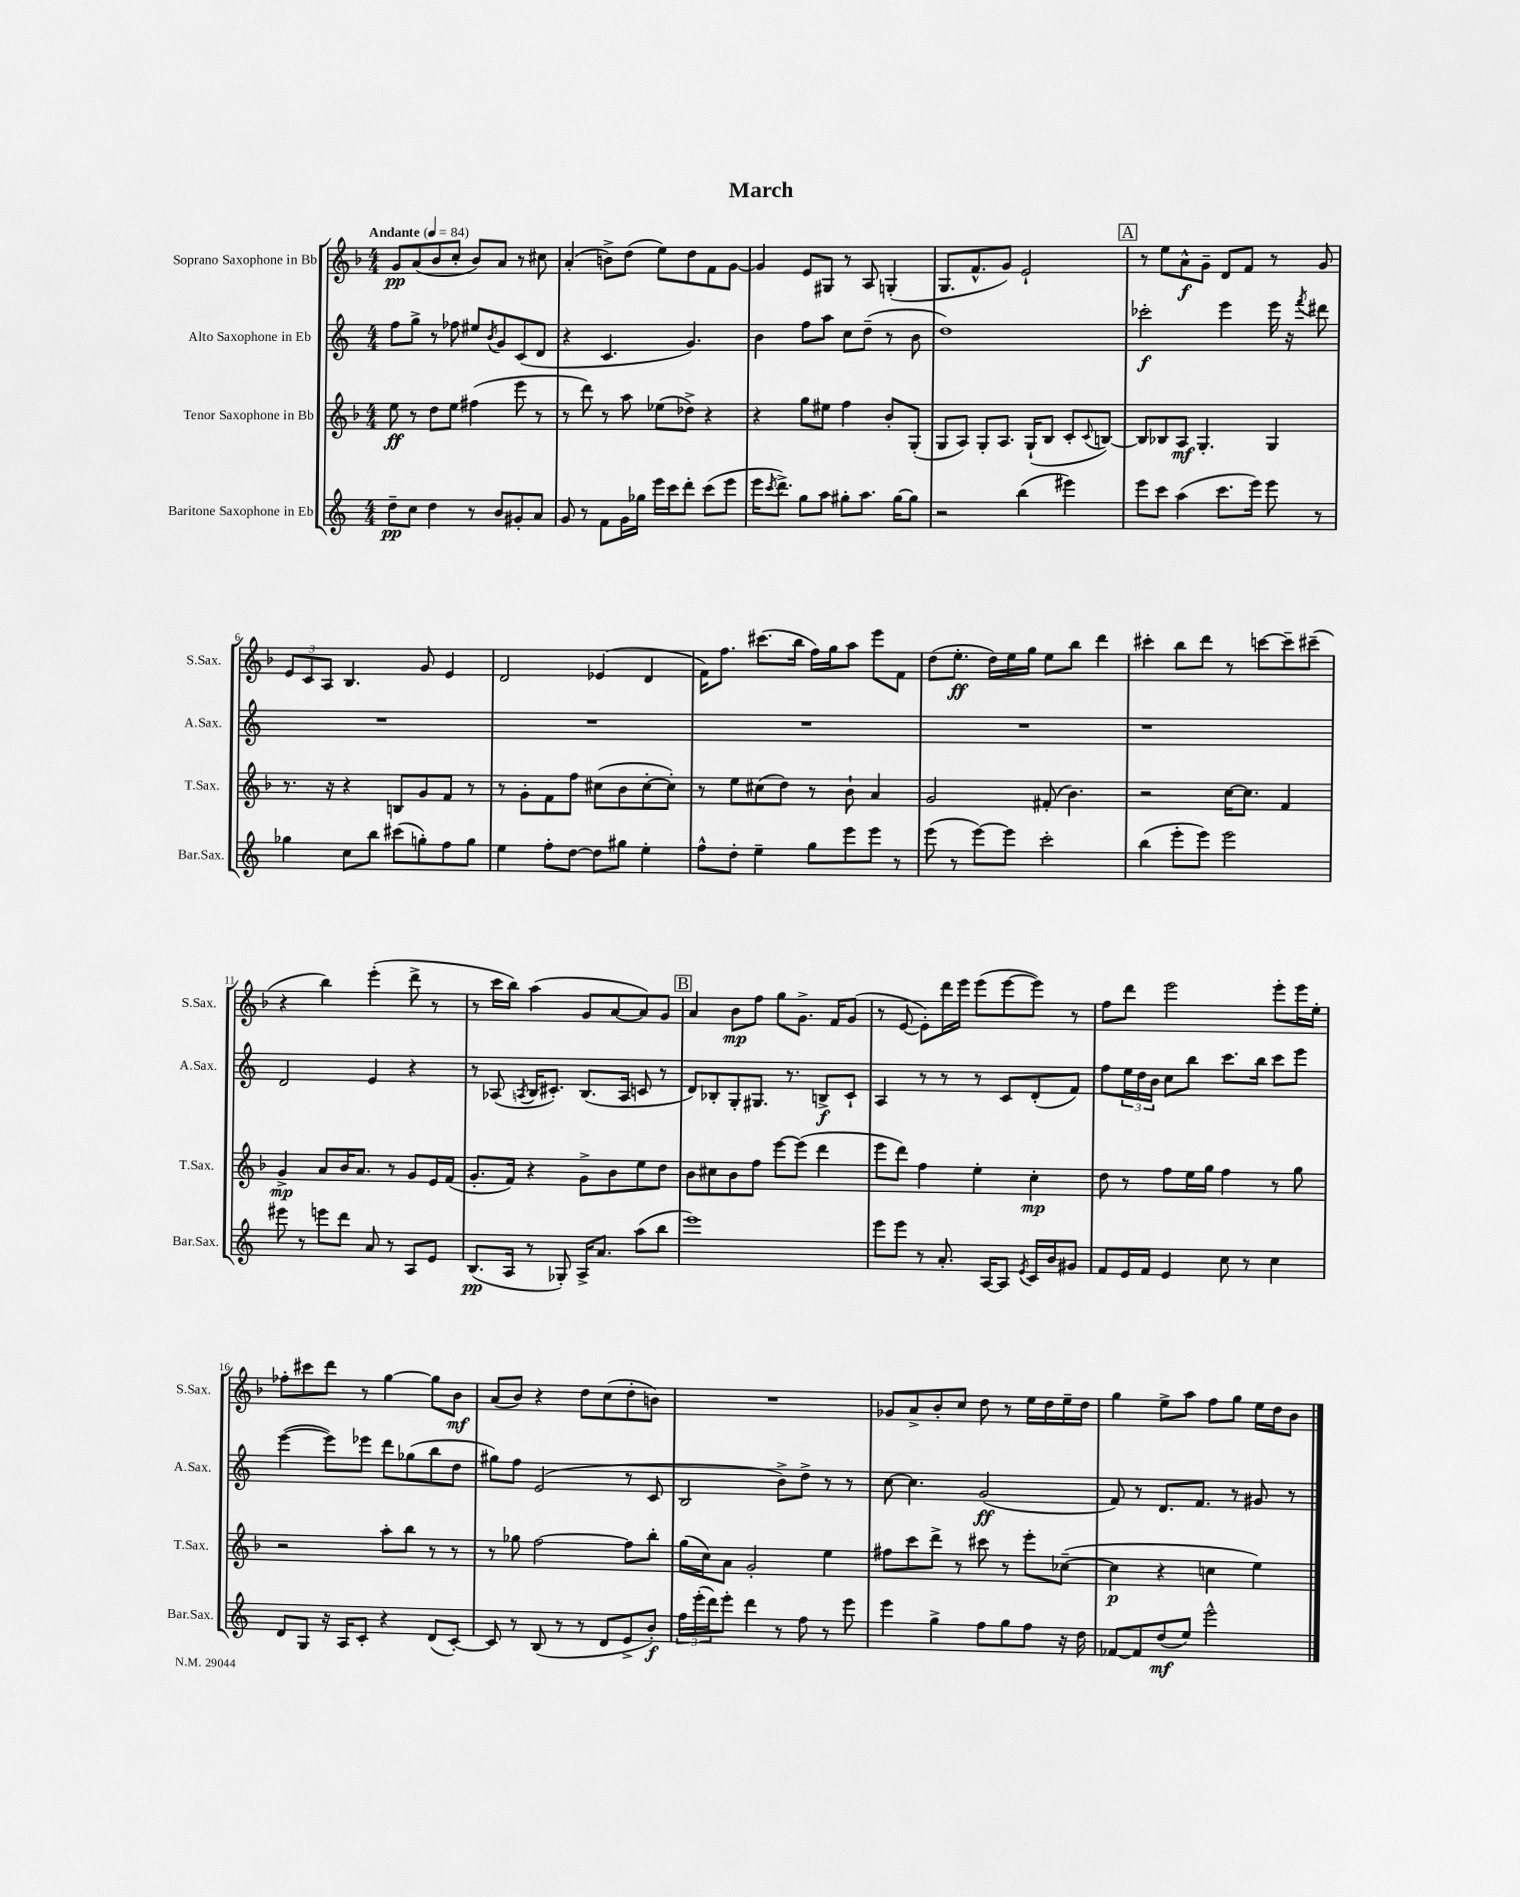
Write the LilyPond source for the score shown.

\header { title = "March" }
<<
\new StaffGroup <<
\new Staff = "s0" \with { instrumentName = "Soprano Saxophone in Bb" shortInstrumentName = "S.Sax." } {
    \clef treble \key f \major \numericTimeSignature \time 4/4 \tempo "Andante" 4 = 84
    g'8\pp a'8( bes'8 c''8-. bes'8) a'8 r8 cis''8 |
    a'4-.( b'8->) d''8( e''8) d''8 f'8 g'8~ |
    g'4 e'8 gis8 r8 a8 g4-.( |
    g8. f'8.-^ g'8) e'2-! |
    \mark \markup { \box "A" } r8 e''8 a'8-^\f g'8-- d'8 f'8 r8 g'8 |
    \tuplet 3/2 { e'8 c'8 a8 } bes4. g'8 e'4 |
    d'2 ees'4( d'4 |
    f'16) f''8. cis'''8.( bes''16 f''16) g''16 a''8 e'''8 f'8 |
    d''8( e''8.-.\ff d''16) e''16 g''16 e''8 bes''8 d'''4 |
    cis'''4-. bes''8 d'''8 r8 c'''8~ c'''8-- cis'''8--( |
    r4 bes''4) e'''4-.( d'''8-> r8 |
    r8 c'''16 bes''16) a''4( g'8 a'8~ a'8) g'8 |
    \mark \markup { \box "B" } a'4 bes'8\mp f''8 g''8 g'8.-> f'16 g'8( |
    r8 e'8~ e'8-.) d'''16 e'''16 e'''8( e'''8~ e'''8) r8 |
    f''8 d'''8 e'''2 e'''8-. e'''16 e''16-. |
    fes''8-. cis'''8 d'''8 r8 g''4~ g''8 bes'8\mf |
    a'8( bes'8) r4 d''8 c''8( d''8-. b'8) |
    R1 |
    ges'8 a'8-> bes'8-. c''8 d''8 r8 e''16 d''16 e''16-- d''16 |
    g''4 e''8-> a''8 f''8 g''8 e''16 d''16 bes'8 \bar "|." |
}
\new Staff = "s1" \with { instrumentName = "Alto Saxophone in Eb" shortInstrumentName = "A.Sax." } {
    \clef treble \key c \major \numericTimeSignature \time 4/4
    f''8 g''8-> r8 fes''8 eis''8 \acciaccatura { b'8 } g'8 c'8( d'8 |
    r4 c'4. g'4.) |
    b'4 f''8 a''8 c''8 d''8--( r8 b'8 |
    d''1) |
    \mark \markup { \box "A" } ces'''2-.\f e'''4 e'''16 r16 \acciaccatura { f'''8 } dis'''8 |
    R1 |
    R1 |
    R1 |
    R1 |
    r1 |
    d'2 e'4 r4 |
    r8 aes8( \acciaccatura { a8 } b16 cis'8.-.) b8.( a16 c'8 r8 |
    \mark \markup { \box "B" } d'8) bes8-. g8-. gis8. r8. b8->\f c'8-! |
    a4 r8 r8 r8 c'8 d'8-.( f'8) |
    f''8 \tuplet 3/2 { e''16 d''16 b'16 } c''8 b''8 c'''8. b''16 c'''8 e'''8 |
    e'''4~( e'''8) ees'''8 d'''8 ges''8( b''8 d''8 |
    gis''8) f''8 e'2( r8 c'8 |
    b2 b'8->) d''8-> r8 r8 |
    c''8~ c''4. g'2\ff( |
    f'8) r8 d'8. f'8. r8 gis'8 r8 \bar "|." |
}
\new Staff = "s2" \with { instrumentName = "Tenor Saxophone in Bb" shortInstrumentName = "T.Sax." } {
    \clef treble \key f \major \numericTimeSignature \time 4/4
    e''8\ff r8 d''8 e''8 fis''4( e'''8 r8 |
    r8 d'''8) r8 a''8 ees''8( des''8->) r4 |
    r4 g''8 eis''8 f''4 bes'8-. g8-.( |
    g8 a8) g8-. a8. g16-!( bes8 c'8-. \appoggiatura { c'8 } b8~) |
    \mark \markup { \box "A" } b8 bes8 a8\mf g4.-. g4 |
    r8. r16 r4 b8 g'8 f'8 r8 |
    r8 g'8-. f'8 f''8 cis''8( bes'8 cis''8~-. cis''8-.) |
    r8 e''8 cis''8( d''8) r8 bes'8-! a'4 |
    g'2 fis'8-.( bes'4.) |
    r2 c''16~ c''8. f'4 |
    g'4->\mp a'8 bes'16 a'8. r8 g'8 e'16 f'16( |
    g'8.-. f'16) r4 g'8-> bes'8 e''8 d''8 |
    \mark \markup { \box "B" } bes'8 cis''8 bes'8 f''8 e'''8~ e'''8( d'''4 |
    e'''8 d'''8) f''4 e''4-. c''4-.\mp |
    d''8 r8 f''8 e''16 g''16 f''4 r8 g''8 |
    r2 a''8-. bes''8 r8 r8 |
    r8 ges''8 f''2~ f''8 bes''8-. |
    g''16( c''16) a'8 g'2-. e''4 |
    fis''8 c'''8 d'''8-> r8 cis'''8 r8 e'''8-. ces''8~--( |
    ces''4\p r4 c''4 e''4) \bar "|." |
}
\new Staff = "s3" \with { instrumentName = "Baritone Saxophone in Eb" shortInstrumentName = "Bar.Sax." } {
    \clef treble \key c \major \numericTimeSignature \time 4/4
    d''8--\pp c''8 d''4 r8 b'8 gis'8-. a'8 |
    g'8 r8 f'8 g'16 ges''16 e'''16 c'''16 d'''8-. c'''8( e'''8 |
    e'''16 \acciaccatura { c'''8 } d'''8.->) g''8 a''8 gis''8-. a''8. gis''16~ gis''8 |
    r2 b''4( eis'''4) |
    \mark \markup { \box "A" } e'''8 c'''8 a''4( c'''8. e'''16) e'''8 r8 |
    ges''4 c''8 b''8 cis'''8( g''8-.) f''8 g''8 |
    e''4 f''8-. d''8~ d''8 gis''8 e''4-. |
    f''8-^ d''8-. e''4-- g''8 e'''8 e'''8 r8 |
    e'''8( r8 e'''8~) e'''8 c'''2-. |
    b''4( e'''8-. e'''8) e'''2 |
    eis'''8 r8 e'''8 d'''8 a'8 r8 a8 e'8 |
    b8.\pp( a16 r8 ges8-.) a16-> a'8. a''8( b''8 |
    \mark \markup { \box "B" } e'''1) |
    e'''8 e'''8 r8 a'8.-. a16~ a8 \acciaccatura { e'8 } c'16 b'16 gis'8 |
    f'8 e'16 f'16 e'4 c''8 r8 c''4 |
    d'8 g8 r16 a16 c'8-. r4 d'8( c'8~-.) |
    c'8 r8 b8( r8 r8 d'8 e'8-> b'8-.\f) |
    \tuplet 3/2 { f''16 e'''16-.( d'''16) } e'''8-. d'''4 r8 f''8 r8 e'''8 |
    e'''4 g''4-> f''8 g''8 f''8 r16 d''16 |
    fes'8~ fes'8 d''8\mf( e''8) e'''2-^ \bar "|." |
}
>>
>>
